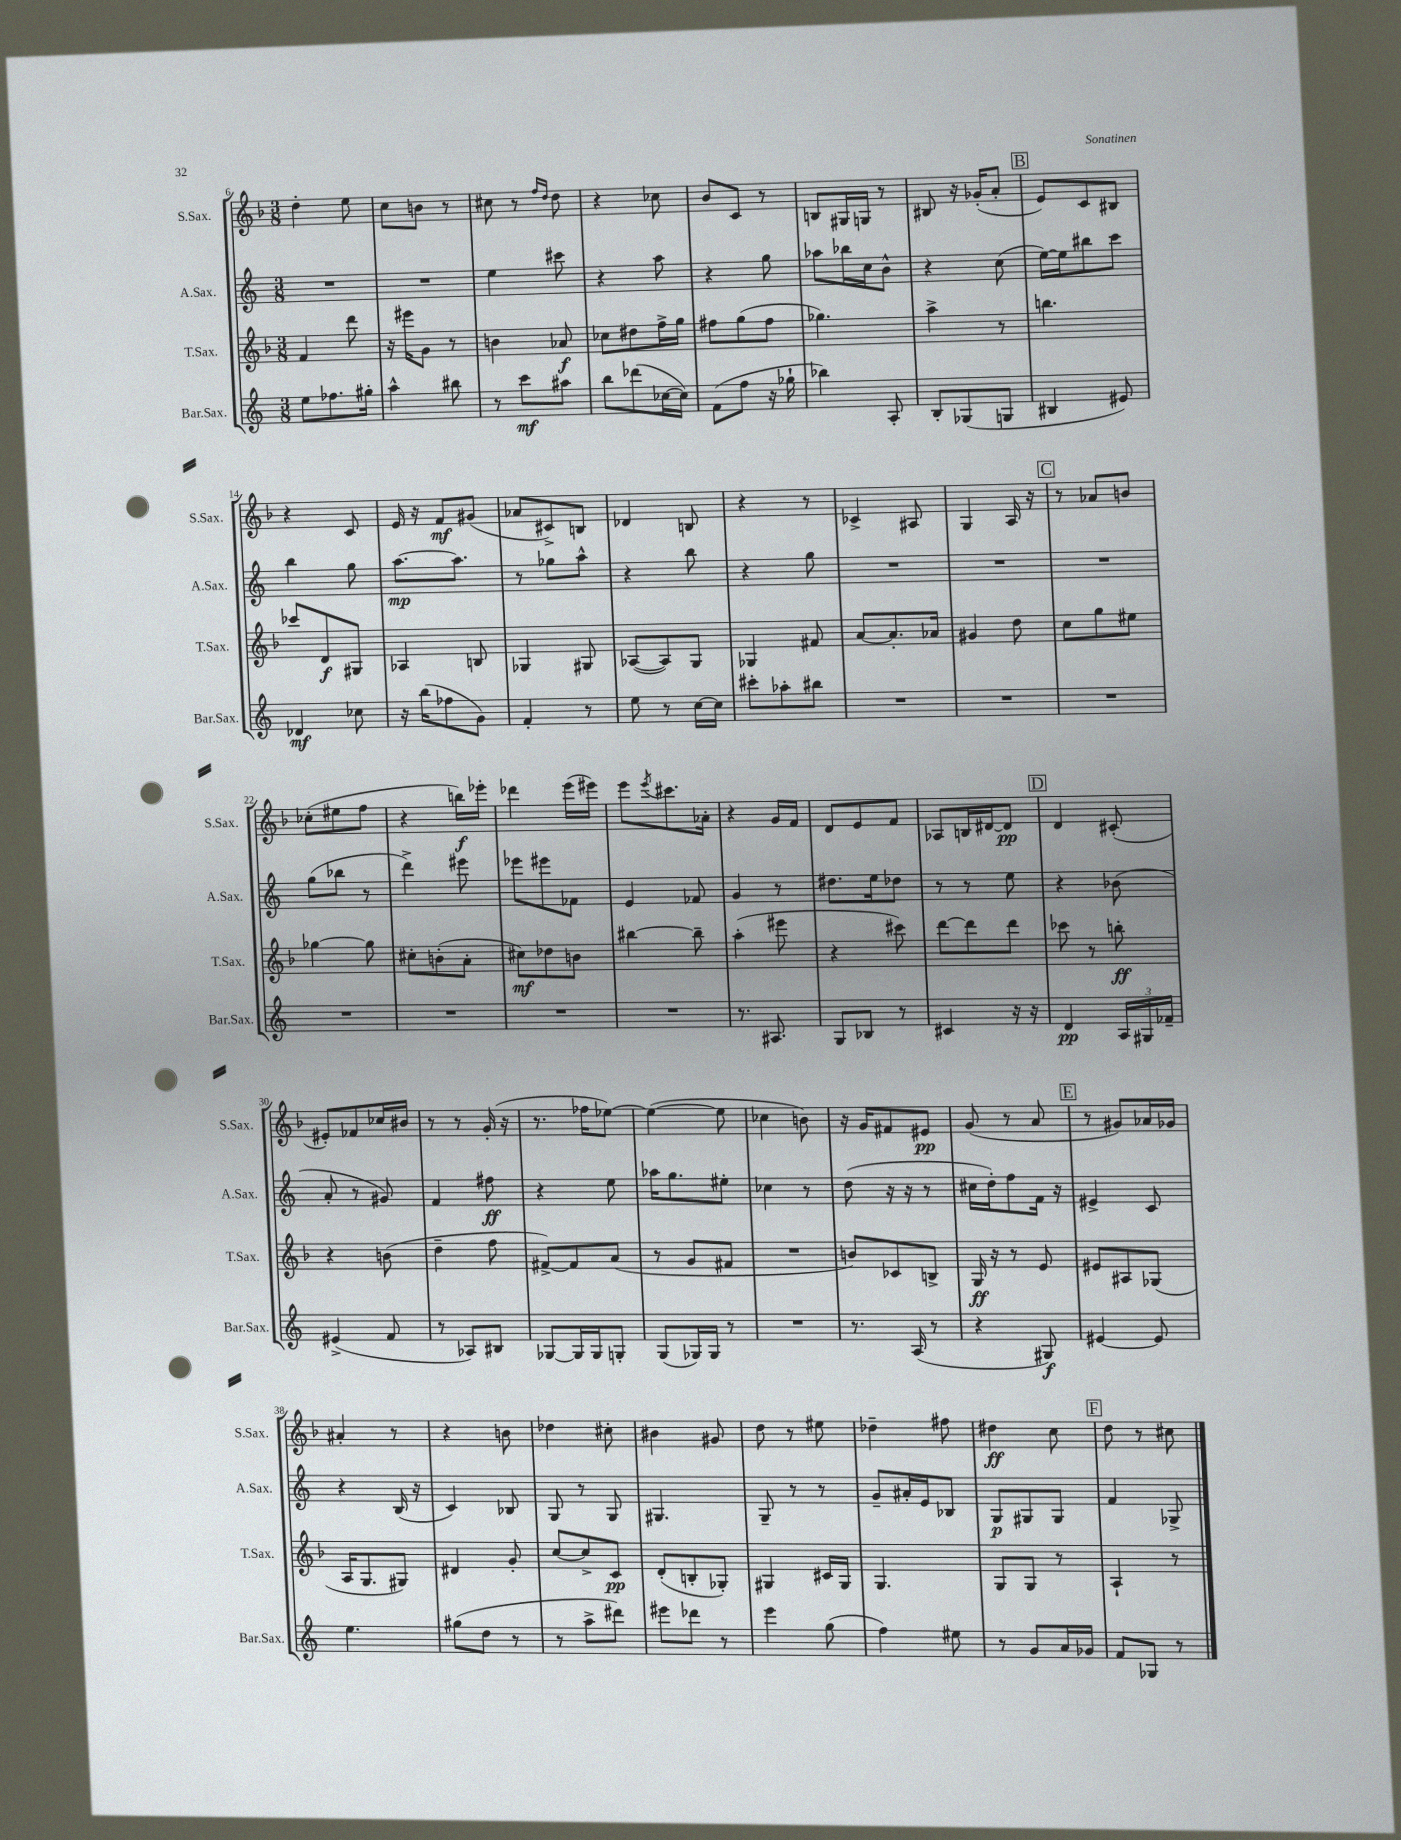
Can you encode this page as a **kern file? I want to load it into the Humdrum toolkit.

**kern	**kern	**kern	**kern
*staff4	*staff3	*staff2	*staff1
*clefG2	*clefG2	*clefG2	*clefG2
*k[]	*k[b-]	*k[]	*k[b-]
*M3/8	*M3/8	*M3/8	*M3/8
8ee	4f	4.r	4dd'
8.ff-	.	.	.
.	8ddd	.	8ee
16gg#'	.	.	.
=	=	=	=
4aa^^	16r	4.r	8cc
.	16eee#	.	.
.	8g	.	8b
8bb#	8r	.	8r
=	=	=	=
8r	4b	4ee	8cc#
8ccc	.	.	8r
.	.	.	16qqff
.	.	.	16qqdd
8aa#	8a-	8ccc#	8dd
=	=	=	=
8bb	8cc-	4r	4r
(8ddd-	8dd#	.	.
[16cc-	16ff^	8aa	8cc-
16cc-])	16gg	.	.
=	=	=	=
(8f	8ff#	4r	8b-
8ff	(8gg	.	8c
16r	8ff#	8gg	8r
16gg-`	.	.	.
=	=	=	=
4bb-)	4.gg-)	8aa-	8B
.	.	16bb-	16G#
.	.	16cc	16G
8A'	.	8b^^	8r
=	=	=	=
8B'	4aa^	4r	8B#
(8G-	.	.	16r
.	.	.	(16g-'
8G	8r	(8cc	8a'
=	=	=	=
4B#	4.bb	[16ee)	8e)
.	.	16ee]	.
.	.	8bb#	8c
8e#)	.	8ccc	8B#
=	=	=	=
4d-	8ccc-	4bb	4r
.	8d	.	.
8cc-	8G#	8gg	8c
=	=	=	=
16r	4A-	[8.aa	16e
(16bb	.	.	16r
8ff-	.	.	8f
.	.	8.aa]	.
8g)	8B	.	(8g#
=	=	=	=
4f'	4G-	8r	8a-
.	.	8gg-	8c#^)
8r	8G#	8aa^^	8B
=	=	=	=
8ee	([8A-	4r	4d-
8r	8A-])	.	.
[16cc	8G	8bb	8B
16cc]	.	.	.
=	=	=	=
8ccc#'	4G-	4r	4r
8aa-'	.	.	.
8bb#	8f#	8gg	8r
=	=	=	=
4.r	[8a	4.r	4c-^
.	8.a']	.	.
.	.	.	8A#
.	16a-	.	.
=	=	=	=
4.r	4g#	4.r	4G
.	8dd	.	16A
.	.	.	16r
=	=	=	=
4.r	8cc	4.r	8r
.	8gg	.	8a-
.	8ee#	.	8b
=	=	=	=
4.r	[4gg-	(8gg	(8cc-'
.	.	8bb-	8ee#
.	8gg-]	8r	8ff
=	=	=	=
4.r	8cc#'	4ddd^)	4r
.	(8b'	.	.
.	8a'	8eee#	16bb)
.	.	.	16eee-'
=	=	=	=
4.r	8cc#)	8eee-	4ddd-
.	8dd-	8eee#	.
.	8b	8f-	(16eee
.	.	.	16eee#)
=	=	=	=
4.r	[4bb#	4e	8eee
.	.	.	8qeee
.	.	.	8.ccc#
.	8bb#~]	8f-	.
.	.	.	16a-'
=	=	=	=
8.r	(4aa'	4g	4r
8.A#	.	.	.
.	8eee#	8r	16g
.	.	.	16f
=	=	=	=
8G	4r	8.dd#	8d
8B-	.	.	8e
.	.	16ee	.
8r	8ccc#)	8dd-	8f
=	=	=	=
4c#	[8ddd	8r	8A-
.	8ddd]	8r	16B
.	.	.	[16d#
16r	8ddd	8ee	8d#]
16r	.	.	.
=	=	=	=
4d	8ccc-	4r	4d
.	8r	.	.
24A	8bb'	(8b-	(8c#'
24G#	.	.	.
24f-~	.	.	.
=	=	=	=
(4e#^	4r	8a'	8e#')
.	.	8r	8f-
8f	(8b	8g#)	16cc-
.	.	.	16b#
=	=	=	=
8r	4dd~	4f	8r
8A-)	.	.	8r
8B#	8ff	8ff#	(16g'
.	.	.	16r
=	=	=	=
[8G-	[8f#^)	4r	8.r
16G-]	8f#]	.	.
16G-	.	.	16ff-
8G'	(8a	8ee	[8ee-)
=	=	=	=
(8G	8r	16aa-	(4ee-_
.	.	8.gg	.
16G-)	8g	.	.
16G-	.	.	.
8r	8f#	8ee#'	8ee-]
=	=	=	=
4.r	4.r	4cc-	4cc-
.	.	8r	8b)
=	=	=	=
8.r	8b)	(8dd	16r
.	.	.	16g
.	8c-	16r	8f#
(16A	.	16r	.
8r	8B^	8r	8e#
=	=	=	=
4r	16G	16cc#	(8g
.	16r	16dd')	.
.	8r	8ff	8r
8G#)	8e	16f	8a
.	.	16r	.
=	=	=	=
[4e#	8e#	4e#^	8r
.	8A#	.	8g#)
8e#]	(8G-	8c	16a-
.	.	.	16g-
=	=	=	=
4.ee	16A	4r	4a#'
.	8.G	.	.
.	8G#)	(16B	8r
.	.	16r	.
=	=	=	=
(8gg#	4d#	4c)	4r
8dd	.	.	.
8r	8g'	8B-	8b
=	=	=	=
8r	[8cc	8G	4dd-
8aa^	8cc^]	8r	.
8ddd#)	8c	8G	8cc#'
=	=	=	=
8eee#	(8d'	4.G#	4b#
8ddd-	8B'	.	.
8r	8G-')	.	8g#
=	=	=	=
4eee	4G#	8G~	8dd
.	.	8r	8r
(8gg	16c#	8r	8ee#
.	16G#	.	.
=	=	=	=
4ff)	4.G	8g~	4dd-~
.	.	16a#'	.
.	.	16e	.
8ee#	.	8B-	8ff#
=	=	=	=
8r	8G	8G	4dd#
8g	8G	8G#	.
16a	8r	8G#	8cc
16g-	.	.	.
=	=	=	=
8f	4A`	4f	8dd
8G-	.	.	8r
8r	8r	8G-^	8cc#
==	==	==	==
*-	*-	*-	*-
